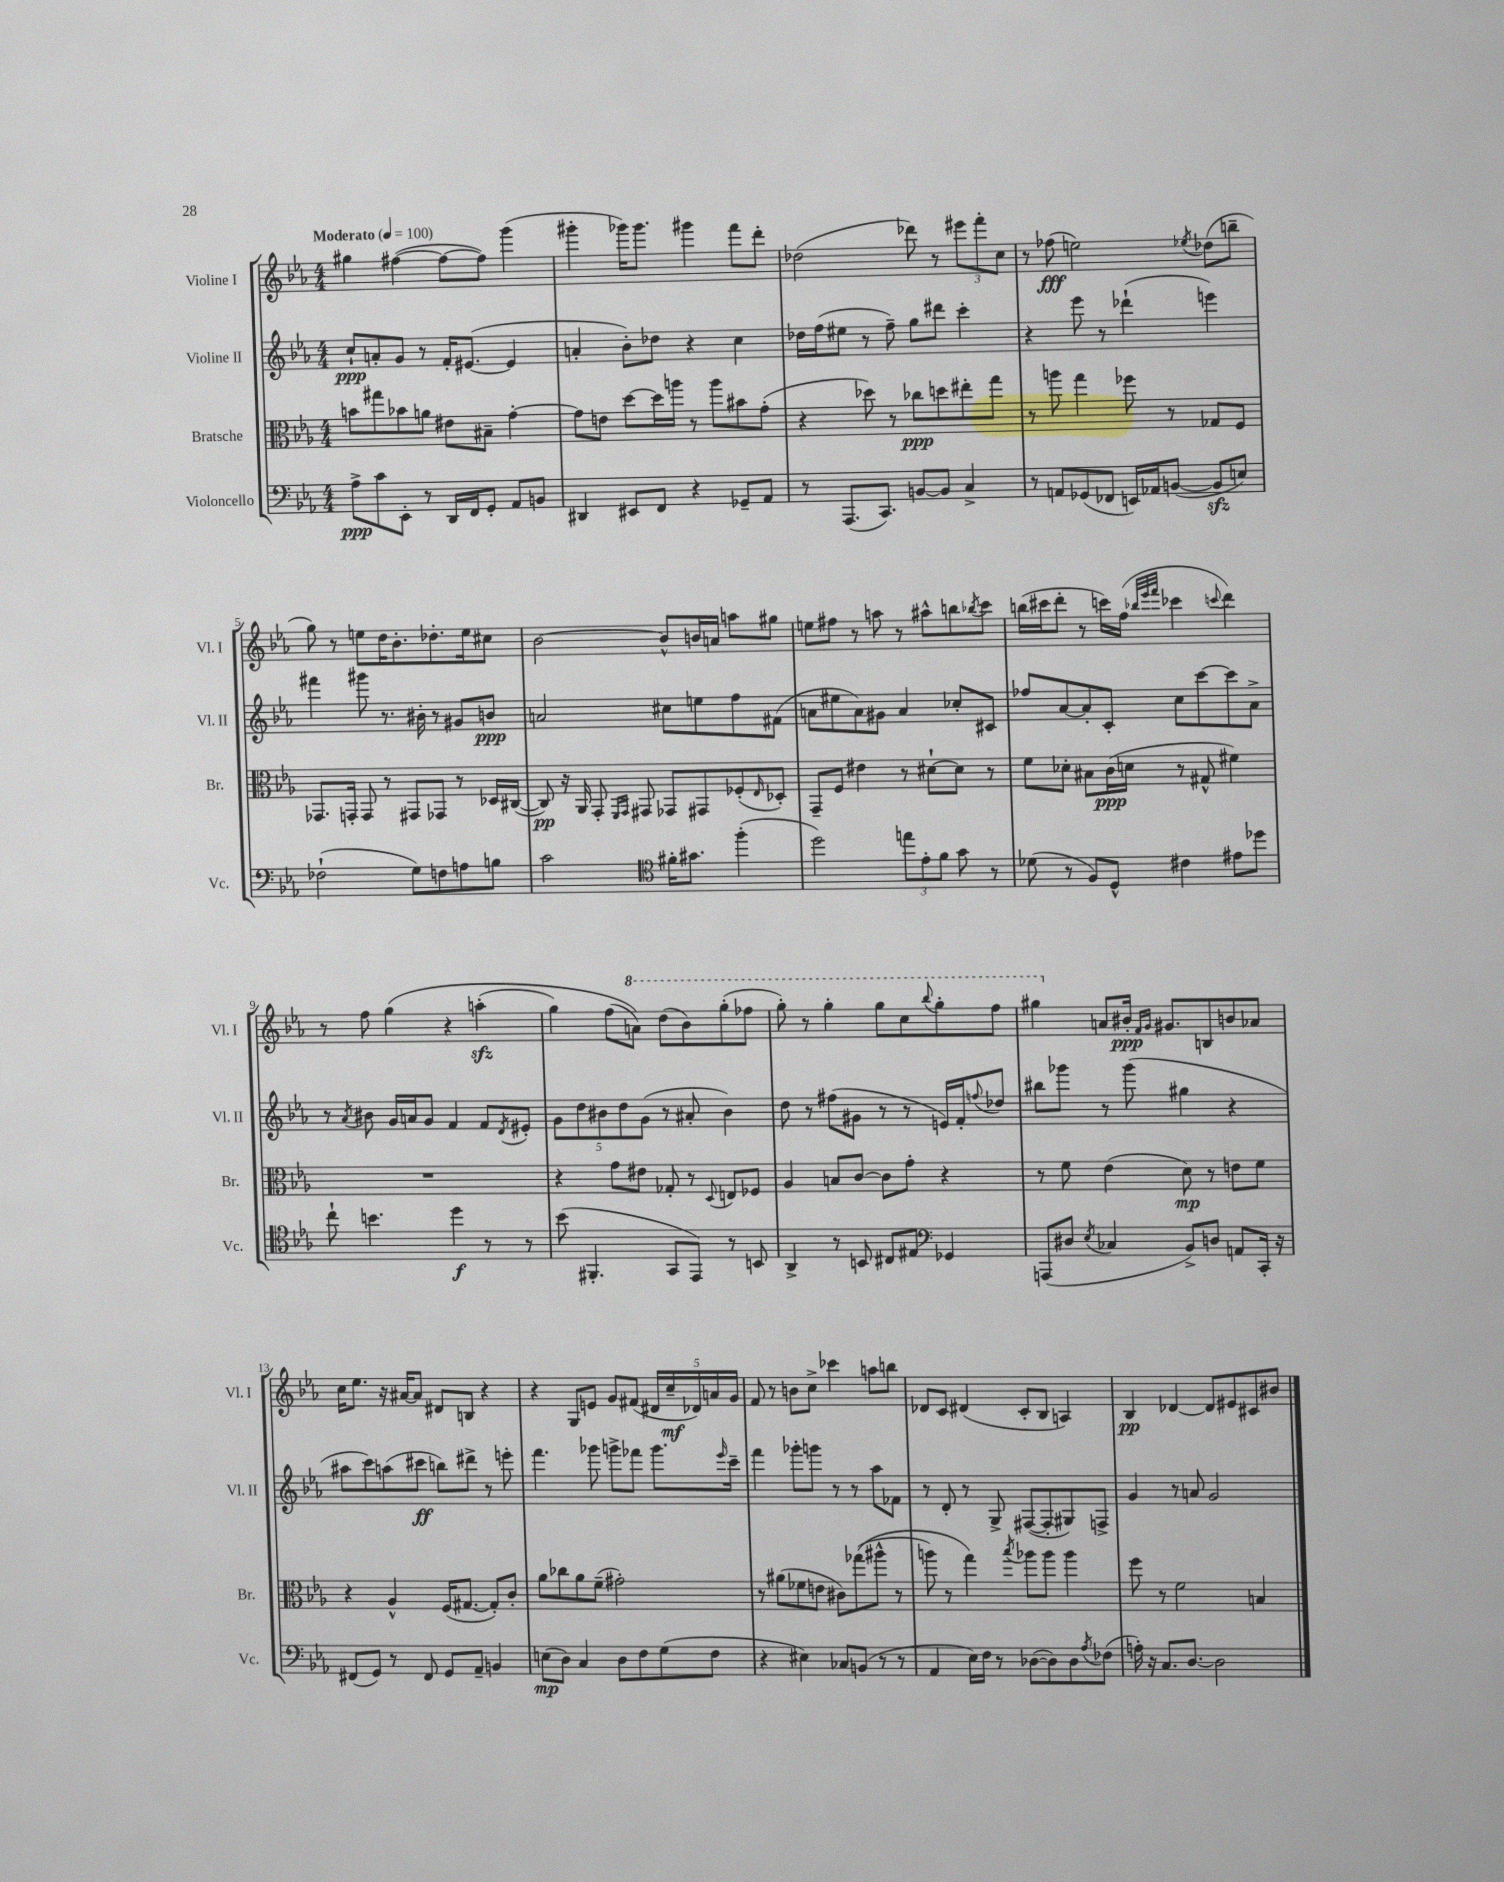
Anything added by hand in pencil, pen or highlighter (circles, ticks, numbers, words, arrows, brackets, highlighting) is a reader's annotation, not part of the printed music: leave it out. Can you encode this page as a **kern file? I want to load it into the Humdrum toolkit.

**kern	**dynam	**kern	**dynam	**kern	**dynam	**kern	**dynam
*part4	*part4	*part3	*part3	*part2	*part2	*part1	*part1
*staff4	*staff4	*staff3	*staff3	*staff2	*staff2	*staff1	*staff1
*I"Violoncello	*	*I"Bratsche	*	*I"Violine II	*	*I"Violine I	*
*I'Vc.	*	*I'Br.	*	*I'Vl. II	*	*I'Vl. I	*
*clefF4	*	*clefC3	*	*clefG2	*	*clefG2	*
*k[b-e-a-]	*	*k[b-e-a-]	*	*k[b-e-a-]	*	*k[b-e-a-]	*
*M4/4	*	*M4/4	*	*M4/4	*	*M4/4	*
*MM100	*	*MM100	*	*MM100	*	*MM100	*
=1	=1	=1	=1	=1	=1	=1	=1
!	!	!	!	!	!	!LO:TX:a:B:t=Moderato	!
8A-^\L	ppp	8bn\L	.	8cc`/L	ppp	4gg#X\	.
8c\	.	8gg#X\	.	8an'/	.	.	.
8EE-'\J	.	8b-X\	.	8g/J	.	([4ff#X\	.
8r	.	8an\J	.	8r	.	.	.
16DD/LL	.	8e#X\L	.	16f'/KL	.	8ff#\L_	.
16FF/J	.	.	.	([8.e#X/J	.	.	.
8GG'/J	.	8B#X~\J	.	.	.	8ff#\J])	.
8AA-/L	.	[4g'\	.	4e#/]	.	(4ggg\	.
8BBn/J	.	.	.	.	.	.	.
=2	=2	=2	=2	=2	=2	=2	=2
4DD#X/	.	8g\L]	.	4an'/	.	4ggg#X'\	.
.	.	8en\J	.	.	.	.	.
8EE#X/L	.	[8dd\L	.	8b-'\L)	.	16ggg-X\KL)	.
.	.	.	.	.	.	8.ggg-\J	.
8FF/J	.	16dd\L]	.	8dd-X\J	.	.	.
.	.	16aan\JJ	.	.	.	.	.
4r	.	8r	.	4r	.	4ggg#X\	.
.	.	8aa\L	.	.	.	.	.
8GG-X~/L	.	8b#X\	.	4cc\	.	8fff\L	.
8AA-/J	.	(8g'\J	.	.	.	8ddd'\J	.
=3	=3	=3	=3	=3	=3	=3	=3
8r	.	4r	.	16dd-X\LL	.	(2dd-X\	.
.	.	.	.	(16ff\J	.	.	.
(8.AAA-/L	.	.	.	8ee#X\J	.	.	.
.	.	8dd-X\)	.	8r	.	.	.
8.CC/J)	.	.	.	.	.	.	.
.	.	8r	.	8ff~\)	.	.	.
[8BBn/L	.	8cc-X\L	ppp	8gg\L	.	8ddd-X\)	.
8BB/J]	.	8ddn\	.	8ddd#X\J	.	8r	.
4C^/	.	8ee#X'\	.	4ccc'\	.	12eee#X\L	.
.	.	.	.	.	.	12fff'\	.
.	.	8gg\J	.	.	.	.	.
.	.	.	.	.	.	12cc\J	.
=4	=4	=4	=4	=4	=4	=4	=4
8r	.	8r	.	4r	.	8r	.
8AAn/L	.	8aan\	.	.	.	(8ff-X\	fff
(8GG-X/	.	4gg\	.	8eee-\	.	2een\)	.
8FF-X/J	.	.	.	8r	.	.	.
16EEn/LL)	.	8ff-X\	.	(4ddd-X`\	.	.	.
16AA-X/J	.	.	.	.	.	.	.
([8BBn/J	.	8r	.	.	.	.	.
.	.	.	.	.	.	8qee-X/	.
8BBzz/L]	.	8G-X/L	.	4eeen\)	.	(8dd-X\L	.
8En/J)	.	8F/J	.	.	.	8bbn~\J	.
!!LO:LB:g=z
=5	=5	=5	=5	=5	=5	=5	=5
(2F-X`\	.	8.GG-X/L	.	4fff#X\	.	8gg\)	.
.	.	.	.	.	.	8r	.
.	.	16GGn'/Jk	.	.	.	.	.
.	.	8GG/	.	8ggg#X\	.	8een\L	.
.	.	8r	.	8.r	.	16dd\K	.
.	.	.	.	.	.	8.b-'\	.
8G\L)	.	8GG#X/L	.	.	.	.	.
.	.	.	.	16b#X'\	.	.	.
8Fn\	.	8GG-X/J	.	8r	.	8.dd-X'\	.
8An\	.	8r	.	8g#X/L	.	.	.
.	.	.	.	.	.	16ee\k	.
8Bn\J	.	16D-X/LL	.	8bn/J	ppp	8cc#X\J	.
.	.	([16C#X/JJ	.	.	.	.	.
=6	=6	=6	=6	=6	=6	=6	=6
2c\	.	8C#/])	pp	2an/	.	[2b-\	.
.	.	16r	.	.	.	.	.
.	.	16AA-/	.	.	.	.	.
.	.	8GG'/	.	.	.	.	.
.	.	16qqFF/LL	.	.	.	.	.
.	.	16qqGG/JJ	.	.	.	.	.
.	.	8GG#X/	.	.	.	.	.
*clefC4	*	*	*	*	*	*	*
16f#X'\KL	.	8GG-X/L	.	8cc#X\L	.	8b-^^/L]	.
8.g#X\J	.	.	.	.	.	.	.
.	.	8GG#X/	.	8een\	.	16bn/L	.
.	.	.	.	.	.	16an/JJ	.
(4ff'\	.	(8F-X'/	.	8ff\	.	8aan\L	.
.	.	16qqE-/	.	.	.	.	.
.	.	8D-X'/J)	.	(8f#X\J	.	8gg#X\J	.
=7	=7	=7	=7	=7	=7	=7	=7
2dd\)	.	8GG~/L	.	8an\L	.	8een\L	.
.	.	8F/J	.	8ee#X\	.	8ff#X\J	.
.	.	4e#X\	.	8a\)	.	8r	.
.	.	.	.	8g#X\J	.	8aan\	.
12een\L	.	8r	.	4a/	.	8r	.
12e-'\	.	.	.	.	.	.	.
.	.	[8d#X`\L	.	.	.	8aa#X^^\L	.
12f\J	.	.	.	.	.	.	.
8g\	.	8d#\J]	.	8cc-X'/L	.	8bbn\	.
.	.	.	.	.	.	8qbb-X/	.
8r	.	8r	.	8c#X/J	.	8ccc\J	.
=8	=8	=8	=8	=8	=8	=8	=8
(8d-X\	.	8f\L	.	8ff-X/L	.	(16bbn\LL	.
.	.	.	.	.	.	16ccc#X\J	.
8r	.	8d-X'\J	.	[8a-/	.	8ddd'\J	.
8F/L)	.	8B#X\L	.	8a-'/]	.	8r	.
8D^^/J	.	(16c\L	ppp	8c'/J	.	16cccn\LL)	.
.	.	16dn\JJ	.	.	.	(16ff\JJ	.
.	.	.	.	.	.	32qqbb-X/LLL	.
.	.	.	.	.	.	32qqeee-/	.
.	.	.	.	.	.	32qqfff/JJJ	.
4c#X\	.	8r	.	8cc\L	.	4ccc-X\	.
.	.	8G#X^^/	.	[8ccc\	.	.	.
.	.	.	.	.	.	8qqcccn/	.
8e#X\L	.	4f#X\)	.	8ccc\]	.	4ddd\)	.
8dd-X\J	.	.	.	8a-^\J	.	.	.
!!LO:LB:g=z
=9	=9	=9	=9	=9	=9	=9	=9
8cc`\	.	1r	.	8r	.	8r	.
.	.	.	.	8qa-/	.	.	.
4.bn\	.	.	.	8b#X\	.	8ff\	.
.	.	.	.	16g/LL	.	(4gg\	.
.	.	.	.	16an/J	.	.	.
.	.	.	.	8g/J	.	.	.
4dd\	f	.	.	4f/	.	4r	.
8r	.	.	.	8f/L	.	(4aanzz'\	.
.	.	.	.	8qd/	.	.	.
8r	.	.	.	8e#X'/J	.	.	.
=10	=10	=10	=10	=10	=10	=10	=10
(8b-\	.	4r	.	10g\L	.	4gg\)	.
.	.	.	.	10dd\	.	.	.
4.FF#X'/	.	.	.	.	.	.	.
.	.	.	.	10b#X\	.	.	.
.	.	8g\L	.	.	.	(8ff\L	.
.	.	.	.	10dd\	.	.	.
*	*	*	*	*	*	*8va	*
.	.	8e#X\J	.	.	.	8aan\J))	.
.	.	.	.	(10g\J	.	.	.
8GG/L	.	8G-X'/	.	8r	.	(8ddd\L	.
8EE-/J)	.	8r	.	8a#X'/	.	8bb-\)	.
.	.	8qqD/	.	.	.	.	.
8r	.	8En/L	.	4b#\)	.	(8ggg'\	.
8BBn/	.	8F-X/J	.	.	.	8fff-X\J	.
=11	=11	=11	=11	=11	=11	=11	=11
4AA-^/	.	4A-/	.	8dd\	.	8ggg'\)	.
.	.	.	.	8r	.	8r	.
8r	.	8Bn/L	.	(8ff#X\L	.	4ggg'\	.
8BBn/	.	[8c/J	.	8g#X\J	.	.	.
8C#X/L	.	8c\L]	.	8r	.	8ggg\L	.
8E#X/J	.	8g'\J	.	8r	.	8ccc\	.
*clefF4	*	*	*	*	*	*	*
.	.	.	.	.	.	8qqbbb-/	.
4GG-X/	.	4r	.	16en/LL)	.	8ggg'\	.
.	.	.	.	16f'/J	.	.	.
.	.	.	.	8qqffn/	.	.	.
.	.	.	.	8dd-X/J	.	8fff\J	.
=12	=12	=12	=12	=12	=12	=12	=12
(8AAAn/L	.	8r	.	8bb#X\L	.	4ggg#X\	.
8D#X/J	.	8f\	.	8ggg-X\J	.	.	.
8qE-/	.	.	.	.	.	.	.
*	*	*	*	*	*	*X8va	*
4C-X/	.	(4e-\	.	8r	.	8an/L	.
.	.	.	.	(8ggg-\	.	16b#X'/Jk	ppp
.	.	.	.	.	.	16qqf/LL	.
.	.	.	.	.	.	16qqg/JJ	.
.	.	.	.	.	.	8.g#X/L	.
8BB-^/L)	.	8d\)	mp	4gg#X\	.	.	.
8Dn/J	.	8r	.	.	.	8Bn/	.
8AAn/L	.	8en\L	.	4r	.	8bn/	.
16CC'/Jk	.	8f\J	.	.	.	8a-X/J	.
16r	.	.	.	.	.	.	.
!!LO:LB:g=z
=13	=13	=13	=13	=13	=13	=13	=13
(8FF#X/L	.	4r	.	8aa#X\L	.	16cc\KL	.
.	.	.	.	.	.	8.ee-\J	.
8GG/J)	.	.	.	8ccc\)	.	.	.
8r	.	4A-^^/	.	(8aan\	.	16r	.
.	.	.	.	.	.	[16a#X/KL	.
8FF#/	.	.	.	8ccc#X\J	ff	8a#/J]	.
8GG/L	.	(16F/KL	.	8bbn\L)	.	8d#X/L	.
.	.	[8.G#X/J	.	.	.	.	.
8AA-~/J	.	.	.	8ddd#X^\J	.	8Bn/J	.
4BBn/	.	8G#'/L])	.	8r	.	4r	.
.	.	8c'/J	.	8eeen'\	.	.	.
=14	=14	=14	=14	=14	=14	=14	=14
(8En\L	mp	8a-\L	.	4.fff\	.	4r	.
8D\J)	.	8cc-X\	.	.	.	.	.
4C/	.	8a-\	.	.	.	8G/L	.
.	.	(8f~\J	.	8ggg-X\	.	8en/J	.
8D\L	.	2g#X'\)	.	8gggn^\L	.	8g/L	.
8F\	.	.	.	8fff-X\J	.	(8f#X/J	.
(8G\	.	.	.	8.ggg\L	.	20d#X/LL	.
.	.	.	.	.	.	20cc~/	mf
.	.	.	.	.	.	20d-X/)	.
8F\J	.	.	.	.	.	.	.
.	.	.	.	.	.	20an/	.
.	.	.	.	16qqeee-/	.	.	.
.	.	.	.	16ccc~\Jk	.	.	.
.	.	.	.	.	.	20g/JJ	.
=15	=15	=15	=15	=15	=15	=15	=15
4r	.	8r	.	4fff\	.	8f/	.
.	.	(8a#X\L	.	.	.	8r	.
4E#X\)	.	8f-X\	.	8ggg-X'\L	.	8bn\L	.
.	.	8en\J	.	8gggn\J	.	8cc^\J	.
8C-X/L	.	8c#X\L)	.	8r	.	4ccc-X\	.
(8BBn/J	.	((8gg-X\	.	8r	.	.	.
8r	.	8aa#X^^\J	.	8aa-\L	.	8aan\L	.
8r	.	8r	.	8f-X\J	.	8bbn\J	.
=16	=16	=16	=16	=16	=16	=16	=16
4AA-/	.	8aan\)	.	8r	.	8d-X/L	.
.	.	8r	.	8d'/	.	8c/J	.
16E-\LL)	.	4gg\)	.	8r	.	(4d#X/	.
16F\JJ	.	.	.	.	.	.	.
8r	.	.	.	8G^/	.	.	.
.	.	8qbb-/	.	.	.	.	.
([8D-X\L	.	8aa-X\L	.	([8F#X/L	.	8c'/L	.
8D-\])	.	8aa-\J	.	8F#'/]	.	8B-/J	.
8D-\	.	4aa-\	.	8G#X/)	.	4An/)	.
8qA-/	.	.	.	.	.	.	.
(8F-X\J	.	.	.	8Fn^/J	.	.	.
=17	=17	=17	=17	=17	=17	=17	=17
16An'\)	.	8ff\	.	4g/	.	4B-/	pp
16r	.	.	.	.	.	.	.
8.C/L	.	8r	.	.	.	.	.
.	.	2f\	.	8r	.	[4d-X/	.
[8.D/J	.	.	.	.	.	.	.
.	.	.	.	8an/	.	.	.
2D\]	.	.	.	2g/	.	8d-/L]	.
.	.	.	.	.	.	8e#X/	.
.	.	4Bn/	.	.	.	8c#X/	.
.	.	.	.	.	.	8b#X/J	.
==	==	==	==	==	==	==	==
*-	*-	*-	*-	*-	*-	*-	*-
